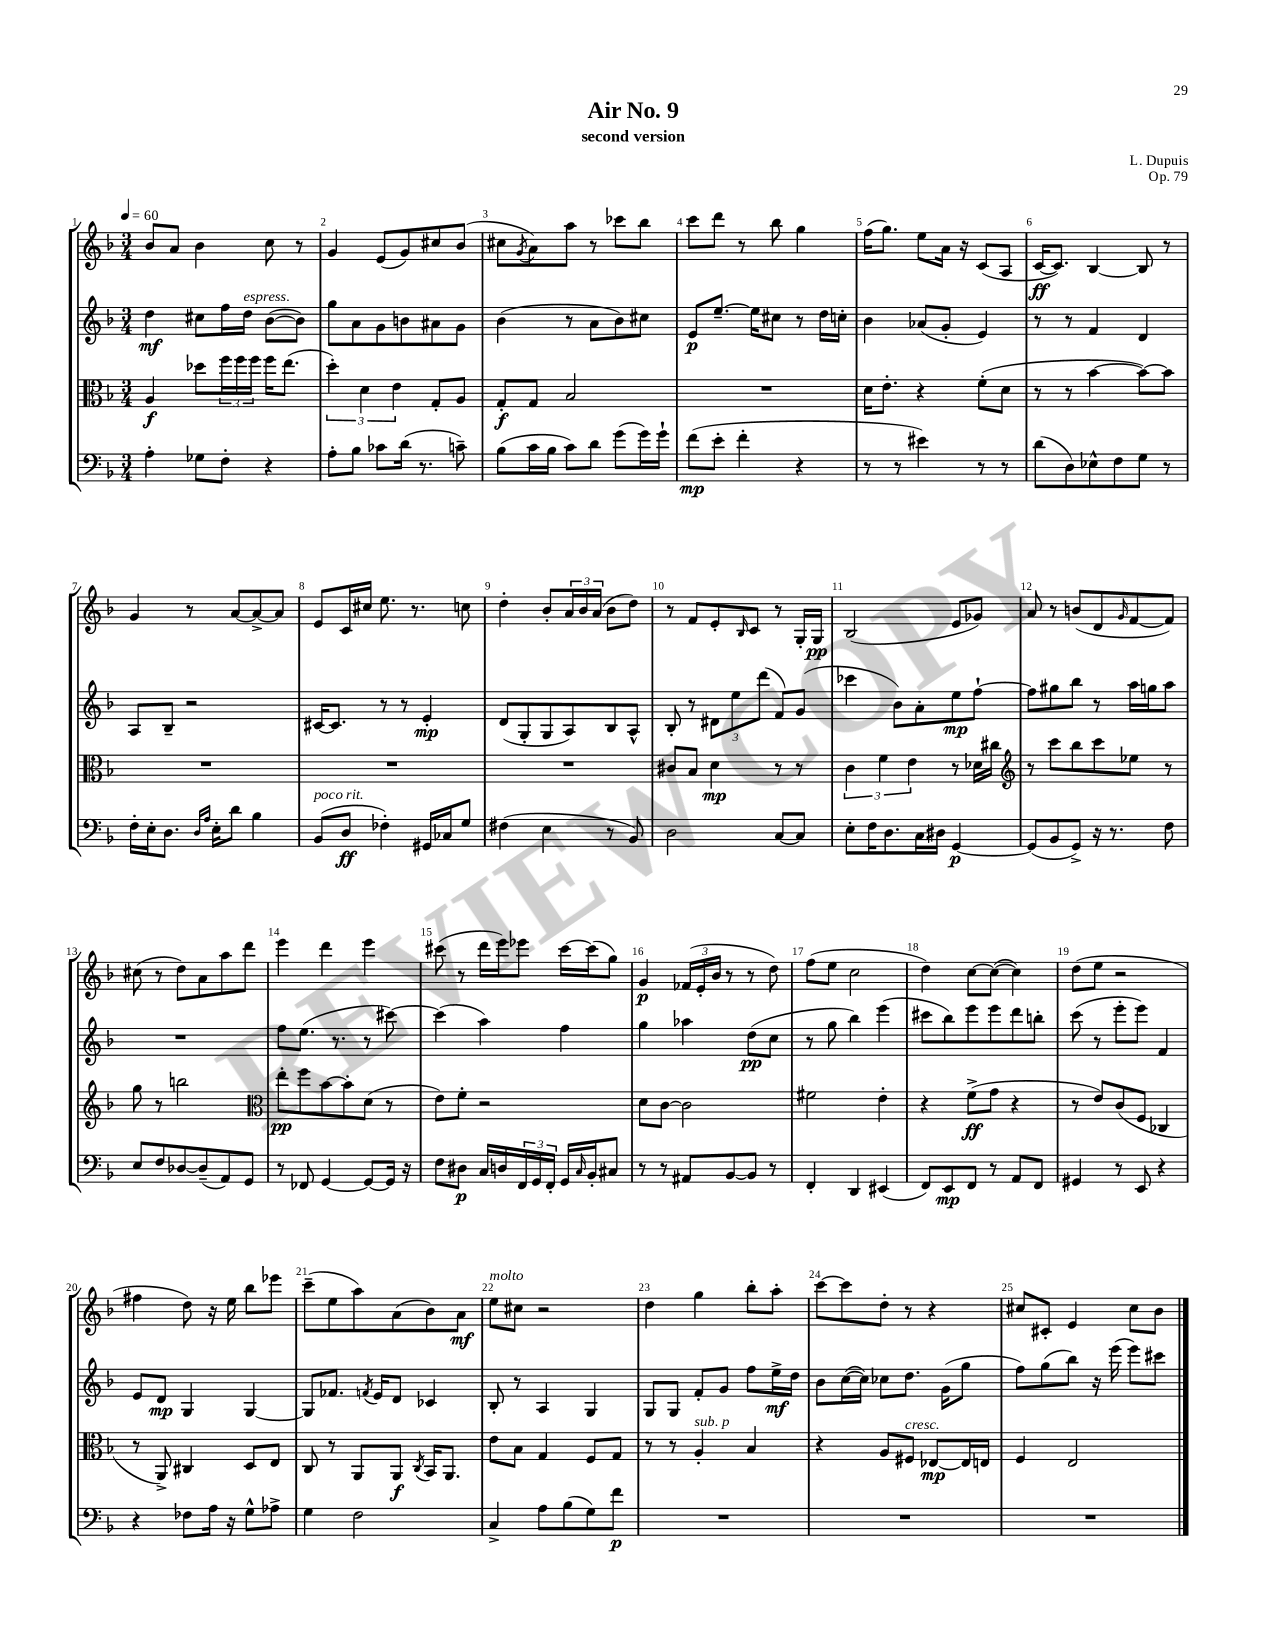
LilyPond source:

\header { title = "Air No. 9" composer = "L. Dupuis" subtitle = "second version" opus = "Op. 79" }
<<
\new StaffGroup <<
\new Staff = "s0" {
    \clef treble \key f \major \numericTimeSignature \time 3/4 \tempo 4 = 60
    bes'8 a'8 bes'4 c''8 r8 |
    g'4 e'8( g'8) cis''8 bes'8( |
    cis''8 \acciaccatura { g'8 } a'8) a''8 r8 ces'''8 bes''8 |
    c'''8 d'''8 r8 bes''8 g''4 |
    f''16( g''8.) e''8 a'16 r16 c'8( a8 |
    c'16~\ff c'8.) bes4~ bes8 r8 |
    g'4 r8 a'8~ a'8~-> a'8 |
    e'8 c'16 cis''16 e''8. r8. c''8 |
    d''4-. bes'8-. \tuplet 3/2 { a'16 bes'16 a'16( } bes'8 d''8) |
    r8 f'8 e'8-. \grace { bes16 } c'8 r8 g16-. g16\pp |
    bes2( e'8 ges'8) |
    a'8 r8 b'8( d'8 \grace { g'16 } f'8~ f'8) |
    cis''8( r8 d''8) a'8 a''8 d'''8 |
    e'''4 d'''4 e'''4 |
    cis'''8( r8 d'''16 e'''16) ees'''8 cis'''16~ cis'''16( g''8) |
    g'4\p \tuplet 3/2 { fes'16( e'16-. bes'16 } r8 r8 d''8) |
    f''8( e''8 c''2 |
    d''4) c''8~ c''8~( c''4) |
    d''8( e''8 r2 |
    fis''4 d''8) r16 e''16 bes''8 ees'''8 |
    c'''8--( e''8 a''8) a'8( bes'8) a'8\mf |
    e''8^\markup { \italic "molto" } cis''8 r2 |
    d''4 g''4 bes''8-. a''8-. |
    c'''8~ c'''8 d''8-. r8 r4 |
    cis''8 cis'8-. e'4 cis''8 bes'8 \bar "|." |
}
\new Staff = "s1" {
    \clef treble \key f \major \numericTimeSignature \time 3/4
    d''4\mf cis''8 f''16 d''16^\markup { \italic "espress." } bes'8~( bes'8) |
    g''8 a'8 g'8 b'8 ais'8 g'8 |
    bes'4( r8 a'8 bes'8) cis''8 |
    e'8\p e''8.~-- e''16 cis''8 r8 d''16 c''16-. |
    bes'4 aes'8( g'8-. e'4) |
    r8 r8 f'4 d'4 |
    a8 bes8-- r2 |
    cis'16~ cis'8. r8 r8 e'4-.\mp |
    d'8( g8-. g8 a8) bes8 a8-^ |
    bes8-. r8 \tuplet 3/2 { dis'8 e''8 d'''8( } f'8) g'8( |
    ces'''4 bes'8) a'8-. e''8\mp f''8~-! |
    f''8 gis''8 bes''8 r8 a''16 g''16 a''8 |
    R2. |
    f''8 e''8.( r8. r8 cis'''8~) |
    cis'''4( a''4) f''4 |
    g''4 aes''4 d''8\pp( c''8 |
    r8 g''8 bes''4) e'''4( |
    cis'''8 bes''8) e'''8 e'''8 d'''8 b''8-. |
    c'''8( r8 e'''8-. e'''8) f'4 |
    e'8 d'8\mp g4 g4~ |
    g8 fes'8. \acciaccatura { f'8 } e'16 d'8 ces'4 |
    bes8-. r8 a4 g4 |
    g8 g8 f'8-. g'8 f''8 e''16->\mf d''16 |
    bes'8 c''16~( c''16) ces''8 d''8. g'16( g''8 |
    f''8) g''8( bes''8) r16 e'''16( e'''8) cis'''8 \bar "|." |
}
\new Staff = "s2" {
    \clef alto \key f \major \numericTimeSignature \time 3/4
    a4\f des''8 \tuplet 3/2 { f''16 f''16 f''16 } f''16 e''8.( |
    \tuplet 3/2 { d''4-.) d'4 e'4 } g8-. a8 |
    g8-.\f g8 bes2 |
    R2. |
    d'16 e'8.-. r4 f'8-.( d'8 |
    r8 r8 bes'4~ bes'8~) bes'8 |
    R2. |
    R2. |
    R2. |
    cis'8 bes8 d'4\mp r8 r8 |
    \tuplet 3/2 { c'4 f'4 e'4 } r8 des'16 cis''16 |
    \clef treble r8 c'''8 bes''8 c'''8 ees''8 r8 |
    g''8 r8 b''2 |
    \clef alto e''8-.\pp f''8 bes'8~ bes'8-. d'8( r8 |
    e'8) f'8-. r2 |
    d'8 c'8~ c'2 |
    fis'2 e'4-. |
    r4 f'8->\ff( g'8 r4 |
    r8 e'8) c'8( f8 ces4 |
    r8 a,8->) cis4 d8 e8 |
    c8 r8 a,8 a,8\f \acciaccatura { c8 } bes,16 a,8. |
    e'8 bes8 g4 f8 g8 |
    r8 r8 a4-.^\markup { \italic "sub. p" } bes4 |
    r4 a8 fis8^\markup { \italic "cresc." } ees8~\mp ees16 e16 |
    f4 e2 \bar "|." |
}
\new Staff = "s3" {
    \clef bass \key f \major \numericTimeSignature \time 3/4
    a4-. ges8 f8-. r4 |
    a8-. bes8 ces'8 d'16( r8. c'8--) |
    bes8( c'16 bes16 c'8) d'8 g'8( g'16) g'16-! |
    f'8\mp( e'8-. f'4-. r4 |
    r8 r8 eis'4) r8 r8 |
    d'8( d8) ees8-^ f8 g8 r8 |
    f16-. e16-. d8. \grace { d16 a16 } e16-. d'8 bes4 |
    bes,8^\markup { \italic "poco rit." }( d8\ff fes4-.) gis,16 ces16 g8 |
    fis4( e4 r8 bes,8) |
    d2 c8~ c8 |
    e8-. f16 d8. c16 dis16 g,4~\p |
    g,8( bes,8 g,8->) r16 r8. f8 |
    e8 f8 des8~ des8--( a,8) g,8 |
    r8 fes,8 g,4~ g,8~ g,16 r16 |
    f8 dis8\p c16 d16 \tuplet 3/2 { f,16 g,16 f,16-. } g,16 \grace { c16 } bes,16-. cis8 |
    r8 r8 ais,8 bes,8~ bes,8 r8 |
    f,4-. d,4 eis,4( |
    f,8) e,8\mp f,8 r8 a,8 f,8 |
    gis,4 r8 e,8 r4 |
    r4 fes8 a16 r16 g8-^ aes8-> |
    g4 f2 |
    c4-> a8 bes8( g8) f'8\p |
    R2. |
    R2. |
    R2. \bar "|." |
}
>>
>>
\layout { \context { \Score \override BarNumber.break-visibility = ##(#f #t #t) barNumberVisibility = #all-bar-numbers-visible } }
